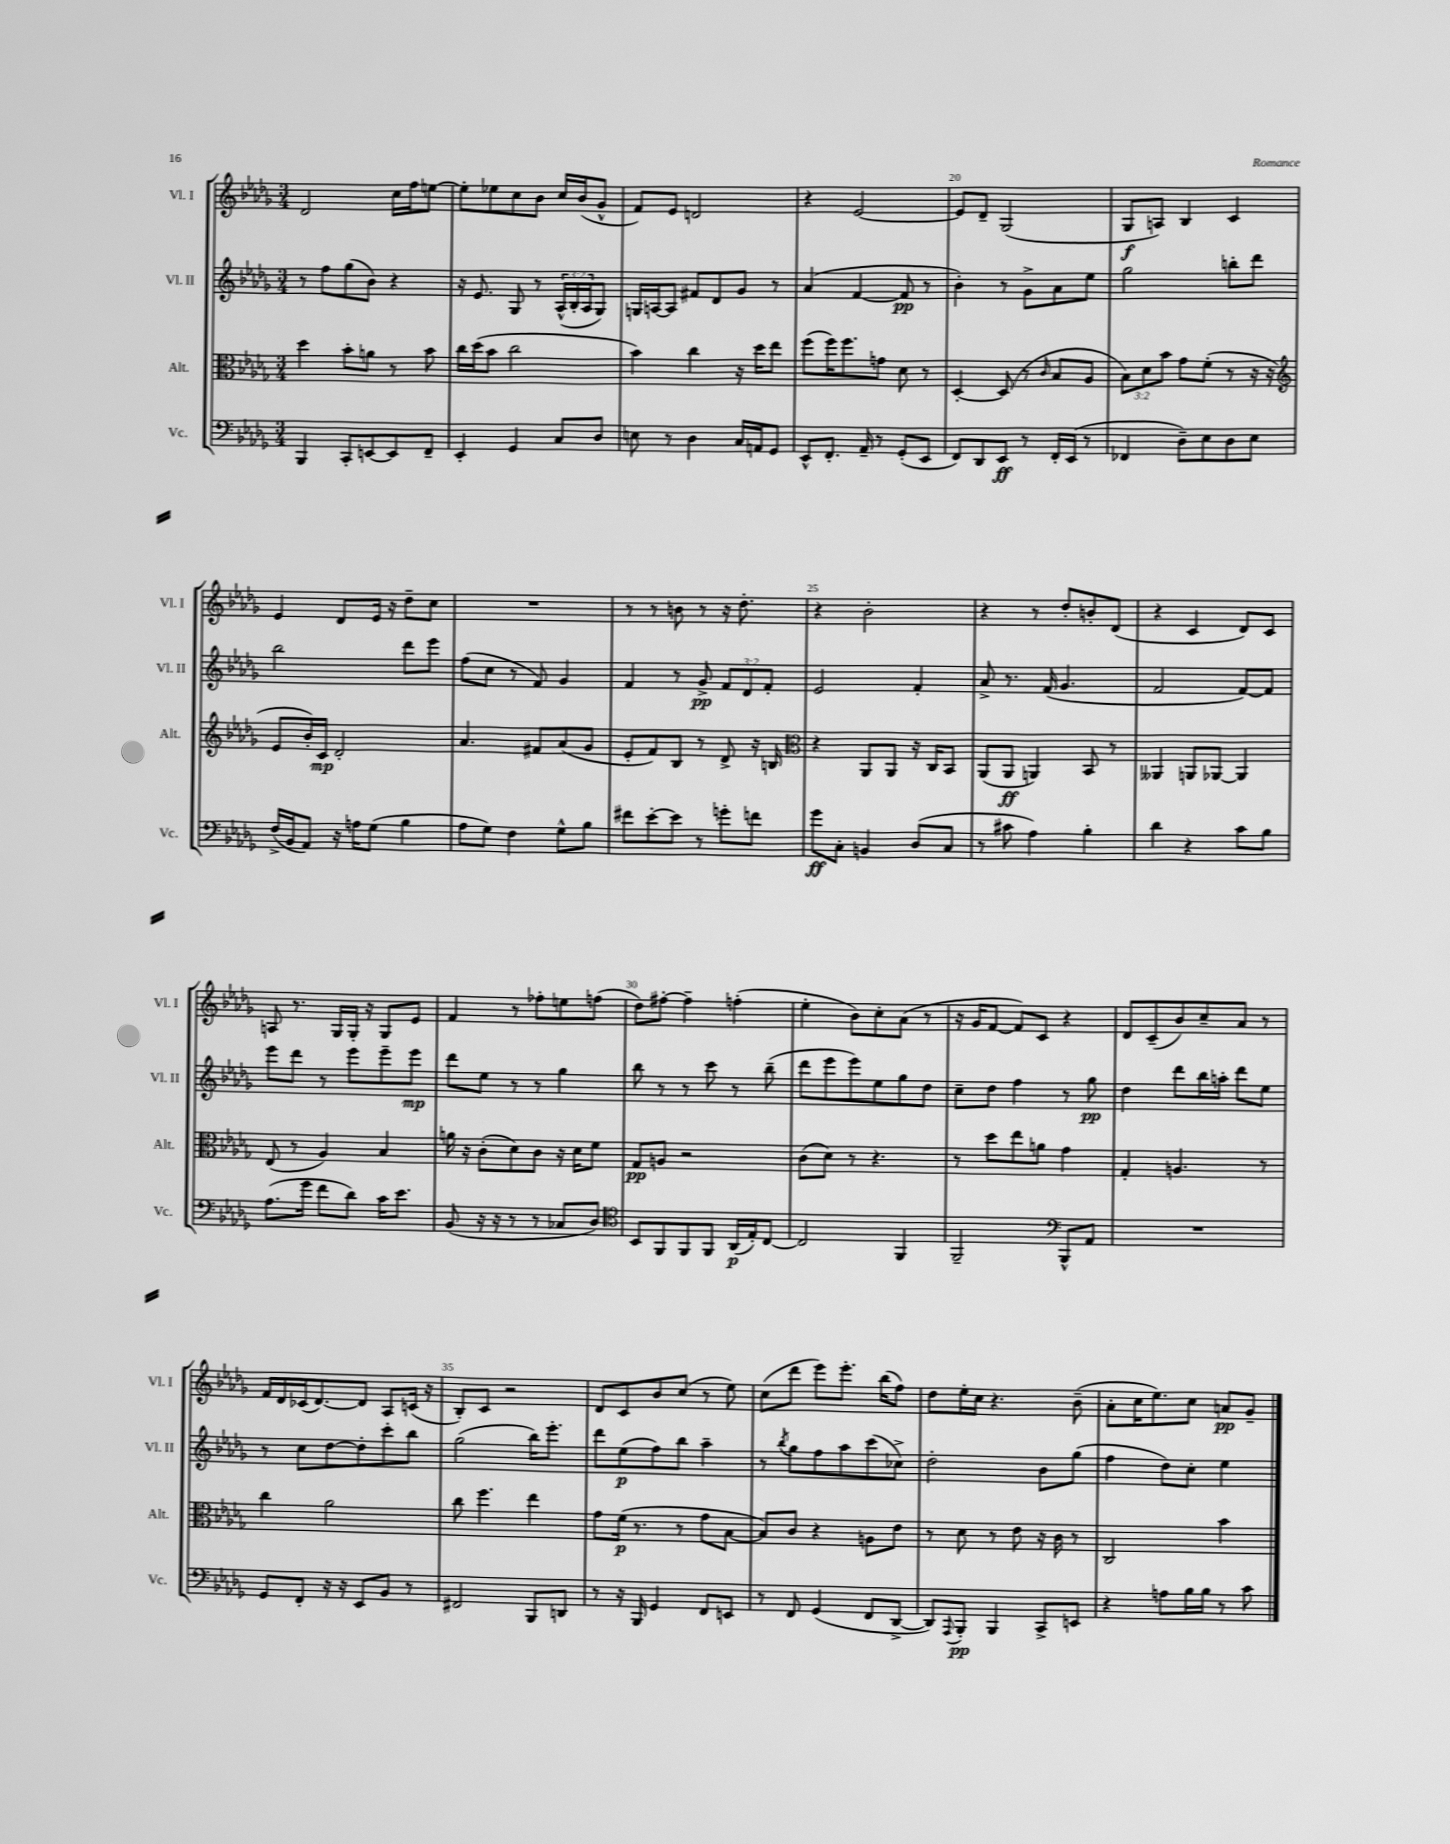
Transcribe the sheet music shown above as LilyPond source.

<<
\new StaffGroup <<
\new Staff = "s0" \with { instrumentName = "Vl. I" shortInstrumentName = "Vl. I" } {
    \clef treble \key des \major \numericTimeSignature \time 3/4
    des'2 c''16 f''16 e''8~ |
    e''8-. ees''8 c''8 bes'8 c''16 bes'16( ges'8-^ |
    f'8) ees'8 d'2 |
    r4 ees'2~ |
    ees'8 des'8-- ges2( |
    ges8\f a8) bes4 c'4 |
    ees'4 des'8 ees'16 r16 des''8-- c''8 |
    R2. |
    r8 r8 b'8 r8 r16 des''8.-. |
    r4 bes'2-. |
    r4 r8 des''8-. b'8-. des'8( |
    r4 c'4 des'8) c'8 |
    a8 r8. ges16 ges16-. r16 ges8 ees'8 |
    f'4 r8 fes''8-. e''8 f''8( |
    des''8) fis''8~-. fis''4-- f''4-.( |
    ees''4-. bes'8) c''8-. aes'8( r8 |
    r16 ges'16 f'8~ f'8) c'8 r4 |
    des'8 c'8--( bes'8) c''8-- aes'8 r8 |
    f'16 des'16 ces'16( des'8.~) des'8 aes8 c'16( r16 |
    bes8-.) c'8 r2 |
    des'8 c'8 bes'8 c''8( r8 ees''8) |
    c''8( des'''8 ees'''8) ees'''8.-. bes''16( f''8) |
    des''8 ees''16-. c''16 r4. bes'8--( |
    aes'8-. c''16 ees''8.) c''8 a'8\pp ges'8-- \bar "|." |
}
\new Staff = "s1" \with { instrumentName = "Vl. II" shortInstrumentName = "Vl. II" } {
    \clef treble \key des \major \numericTimeSignature \time 3/4 \override Staff.TupletNumber.text = #tuplet-number::calc-fraction-text
    r8 f''8 ges''8( bes'8) r4 |
    r16 ees'8. ges8 r8 \tuplet 3/2 { aes16-^( bes16-. aes16 } ges8) |
    g16 a16~ a8 fis'8 des'8 ges'8 r8 |
    aes'4( f'4~ f'8\pp r8 |
    bes'4-.) r8 ges'8-> aes'8 ees''8 |
    ges''2 b''8-. des'''8 |
    bes''2 des'''8 ees'''8 |
    f''8( c''8 r8 f'8) ges'4 |
    f'4 r8 ges'8->\pp \tuplet 3/2 { f'8 des'8 f'8-. } |
    ees'2 f'4-. |
    aes'8-> r8. f'16( ges'4. |
    f'2 f'8~) f'8 |
    ees'''8 des'''8 r8 ees'''8 ees'''8-- ees'''8\mp |
    des'''8 ees''8 r8 r8 ges''4 |
    bes''8 r8 r8 c'''8 r8 bes''8--( |
    des'''8 ees'''8 ees'''8) ees''8 ges''8 des''8 |
    c''8-- des''8 f''4 r8 ges''8\pp |
    des''4 des'''8 bes''16 a''16-. des'''8 ees''8 |
    r8 c''8 des''8~ des''8-. c'''8-. bes''8 |
    ges''2( bes''16) ees'''8.-. |
    des'''8 ees''8\p( f''8) bes''8 aes''4-- |
    r8 \acciaccatura { bes''8 } ges''8 f''8 aes''8 c'''8( ces''8->) |
    des''2-. bes'8 ges''8( |
    f''4 des''8) c''8-. ees''4 \bar "|." |
}
\new Staff = "s2" \with { instrumentName = "Alt." shortInstrumentName = "Alt." } {
    \clef alto \key des \major \numericTimeSignature \time 3/4 \override Staff.TupletNumber.text = #tuplet-number::calc-fraction-text
    des''4 bes'8-. a'8 r8 bes'8 |
    c''16 des''16( bes'8 c''2 |
    bes'4) c''4 r16 des''16 ees''8 |
    f''8( f''16) f''8. g'8 des'8 r8 |
    des4~-. des8( r8 \grace { c'16 } bes8 aes8 |
    \tuplet 3/2 { bes8) des'8 bes'8 } ges'8 f'8-.( r8 r16 r16 |
    \clef treble ees'8 bes'16-.) c'16\mp des'2-. |
    aes'4. fis'8 aes'8( ges'8 |
    ees'8-. f'8) bes8 r8 des'8-> r16 b16 |
    \clef alto r4 aes,8 aes,8 r16 c16 bes,8 |
    aes,8( aes,8\ff a,4) bes,8 r8 |
    aeses,4 a,8 aes,8~ aes,4 |
    ees8( r8 aes4) bes4 |
    a'16 r16 c'8-.( des'8) c'8 r16 des'16 f'8 |
    ges8\pp a8 r2 |
    c'8( des'8) r8 r4. |
    r8 des''8 ees''8 a'8 ges'4 |
    ges4-. a4. r8 |
    c''4 aes'2 |
    c''8 f''4. ees''4 |
    ges'8 f'16\p( r8. r8 ges'8 bes8~ |
    bes8) c'8 r4 a8 ees'8 |
    r8 des'8 r8 ees'8 r16 c'16 r8 |
    c2 bes'4 \bar "|." |
}
\new Staff = "s3" \with { instrumentName = "Vc." shortInstrumentName = "Vc." } {
    \clef bass \key des \major \numericTimeSignature \time 3/4
    bes,,4 c,8-. e,8~ e,8 f,8-- |
    ees,4-. ges,4 c8 des8 |
    e8 r8 des4 c16 a,16 ges,8 |
    ees,8-^ f,8.-. aes,16-- r8 ges,8-.( ees,8 |
    f,8) des,8 ees,8\ff r8 f,16-. ees,16( r8 |
    fes,4 des8--) ees8 des8 ees8 |
    f16->( bes,16 aes,8) r16 a16 ges8( bes4 |
    aes8 ges8) f4 ges8-^ bes8 |
    fis'8 ees'8~-. ees'8 r8 g'8-. f'8 |
    ges'8\ff c8-. b,4 des8( c8 |
    r8 cis'8 aes4) bes4-. |
    des'4 r4 c'8 bes8 |
    aes8.( ges'16 f'8 des'8) c'16 ees'8. |
    bes,8( r16 r16 r8 r8 ces8 des8) |
    \clef tenor bes,8 f,8 f,8 f,8 aes,16\p( ees16-.) c8~ |
    c2 f,4 |
    f,2-- \clef bass bes,,8-^ aes,8 |
    R2. |
    ges,8 f,8-. r16 r16 ees,8 bes,8 r8 |
    fis,2 bes,,8 d,8 |
    r8 r16 bes,,16 ges,4 f,8 e,8 |
    r8 f,8 ges,4( f,8 des,8~-> |
    des,8) \appoggiatura { aes,,8 } bes,,8-.\pp bes,,4 c,8-> e,8 |
    r4 a8 bes16 bes16 r8 c'8 \bar "|." |
}
>>
>>
\layout { \context { \Score currentBarNumber = #16 \override BarNumber.break-visibility = ##(#f #t #t) barNumberVisibility = #(every-nth-bar-number-visible 5) } }
